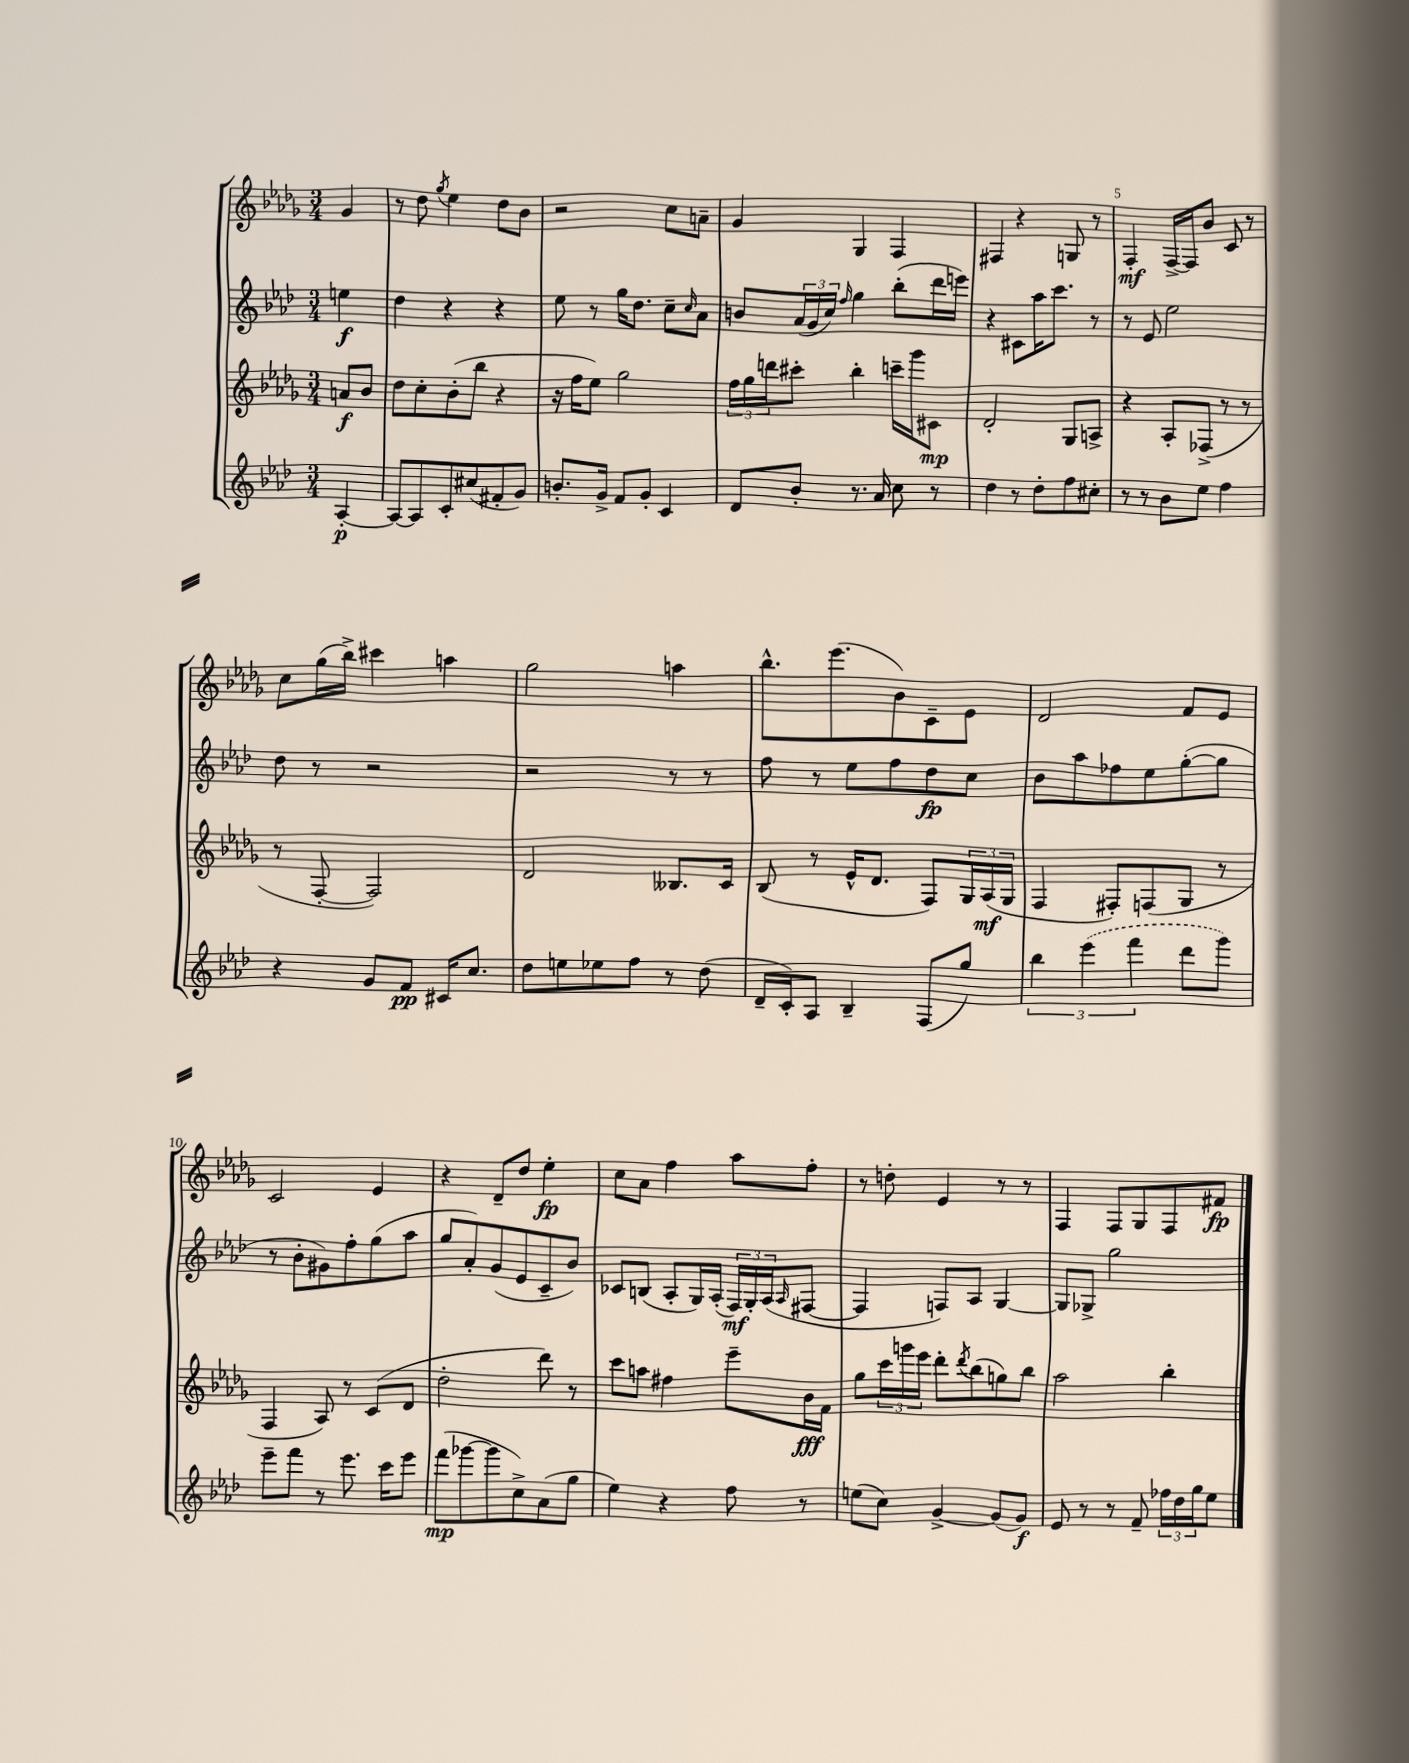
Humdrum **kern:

**kern	**dynam	**kern	**dynam	**kern	**dynam	**kern	**dynam
*part4	*part4	*part3	*part3	*part2	*part2	*part1	*part1
*staff4	*staff4	*staff3	*staff3	*staff2	*staff2	*staff1	*staff1
*clefG2	*	*clefG2	*	*clefG2	*	*clefG2	*
*k[b-e-a-d-]	*	*k[b-e-a-d-g-]	*	*k[b-e-a-d-]	*	*k[b-e-a-d-g-]	*
*M3/4	*	*M3/4	*	*M3/4	*	*M3/4	*
=	=	=	=	=	=	=	=
[4A-'/	p	8an/L	f	4een\	f	4g-/	.
.	.	8b-/J	.	.	.	.	.
=1	=1	=1	=1	=1	=1	=1	=1
8A-/L_	.	8dd-\L	.	4dd-\	.	8r	.
8A-/]	.	8cc'\	.	.	.	8dd-\	.
.	.	.	.	.	.	8qgg-/	.
8c'/	.	(8b-'\	.	4r	.	4ee-\	.
(8cc#X/	.	8bb-\J	.	.	.	.	.
8f#X'/	.	4r	.	4r	.	8dd-\L	.
8g/J)	.	.	.	.	.	8b-\J	.
=2	=2	=2	=2	=2	=2	=2	=2
8.bn'/L	.	16r	.	8ee-\	.	2r	.
.	.	16ff\KL	.	.	.	.	.
.	.	8ee-\J)	.	8r	.	.	.
16g^/Jk	.	.	.	.	.	.	.
8f/L	.	2gg-\	.	16gg\KL	.	.	.
.	.	.	.	8.dd-\J	.	.	.
8g'/J	.	.	.	.	.	.	.
4c/	.	.	.	8cc~\L	.	8cc\L	.
.	.	.	.	16qqcc/	.	.	.
.	.	.	.	8a-\J	.	8an~\J	.
=3	=3	=3	=3	=3	=3	=3	=3
8d-/L	.	24ff\LL	.	8bn/L	.	4g-/	.
.	.	24gg-\	.	.	.	.	.
.	.	24dddn\J	.	.	.	.	.
8b-'/J	.	8ccc#X'\J	.	(24a-/L	.	.	.
.	.	.	.	24g/	.	.	.
.	.	.	.	24cc/JJ)	.	.	.
.	.	.	.	16qqff/	.	.	.
8.r	.	4bb-'\	.	4gg\	.	4G-/	.
16a-/	.	.	.	.	.	.	.
8cc\	.	16cccn~\LL	.	(8bb-'\L	.	4F/	.
.	.	16ggg-\J	.	.	.	.	.
8r	.	8c#X\J	mp	16ddd-\L	.	.	.
.	.	.	.	16eeen\JJ)	.	.	.
=4	=4	=4	=4	=4	=4	=4	=4
4dd-\	.	2d-'/	.	4r	.	4F#X/	.
8r	.	.	.	8c#X\L	.	4r	.
8dd-'\L	.	.	.	16aa-\K	.	.	.
.	.	.	.	8.ccc\J	.	.	.
8ff\	.	8G-/L	.	.	.	8Gn/	.
8cc#X'\J	.	8An^/J	.	8r	.	8r	.
=5	=5	=5	=5	=5	=5	=5	=5
8r	.	4r	.	8r	.	4F'/	mf
8r	.	.	.	8e-/	.	.	.
8b-\L	.	8A-'/L	.	2ee-\	.	[16F^/LL	.
.	.	.	.	.	.	16F/J]	.
8ee-\J	.	(8F-X^/J	.	.	.	8b-/J	.
4ff\	.	8r	.	.	.	8c/	.
.	.	8r	.	.	.	8r	.
!!LO:LB:g=z
=6	=6	=6	=6	=6	=6	=6	=6
4r	.	8r	.	8dd-\	.	8cc\L	.
.	.	[8F'/	.	8r	.	(16gg-\L	.
.	.	.	.	.	.	16bb-^\JJ)	.
8g/L	.	2F/])	.	2r	.	4ccc#X\	.
8f/J	pp	.	.	.	.	.	.
16c#X/KL	.	.	.	.	.	4aan\	.
8.cc/J	.	.	.	.	.	.	.
=7	=7	=7	=7	=7	=7	=7	=7
8dd-\L	.	2d-/	.	2r	.	2gg-\	.
8een\	.	.	.	.	.	.	.
8ee-X\	.	.	.	.	.	.	.
8ff\J	.	.	.	.	.	.	.
8r	.	8.B--X/L	.	8r	.	4aan\	.
(8dd-\	.	.	.	8r	.	.	.
.	.	16c/Jk	.	.	.	.	.
=8	=8	=8	=8	=8	=8	=8	=8
16d-~/LL	.	(8B-/	.	8ff\	.	8.bb-^^\L	.
16c'/J)	.	.	.	.	.	.	.
8A-/J	.	8r	.	8r	.	.	.
.	.	.	.	.	.	(8.eee-\	.
4B-~/	.	16e-^^/KL	.	8ee-\L	.	.	.
.	.	8.d-/J	.	.	.	.	.
.	.	.	.	8ff\	.	8b-\)	.
(8F/L	.	8F/L)	.	8dd-\	fp	8c~\	.
8gg/J)	.	24G-/L	.	8cc\J	.	8e-\J	.
.	.	(24A-/	mf	.	.	.	.
.	.	24G-/JJ	.	.	.	.	.
=9	=9	=9	=9	=9	=9	=9	=9
6bb-\	.	4F/	.	8b-\L	.	2d-/	.
.	.	.	.	8aa-\	.	.	.
(6eee-\	.	.	.	.	.	.	.
.	.	8F#X'/L)	.	8ff-X\	.	.	.
6fff\	.	.	.	.	.	.	.
.	.	(8Fn/	.	8ee-\	.	.	.
8ddd-\L	.	8G-/J	.	([8gg'\	.	8f/L	.
8ggg\J)	.	8r	.	8gg\J]	.	8e-/J	.
!!LO:LB:g=z
=10	=10	=10	=10	=10	=10	=10	=10
8eee-~\L	.	4F/	.	8r	.	2c/	.
8fff\J	.	.	.	8b-'\L	.	.	.
8r	.	8A-/)	.	8g#X\)	.	.	.
8.eee-\	.	8r	.	8ff'\	.	.	.
.	.	(8c/L	.	(8gg\	.	4e-/	.
16ccc\KL	.	.	.	.	.	.	.
8eee-\J	.	8d-/J	.	8aa-\J	.	.	.
=11	=11	=11	=11	=11	=11	=11	=11
(8fff\L	mp	2dd-'\	.	8gg/L	.	4r	.
[8ggg-X\	.	.	.	8a-'/)	.	.	.
8ggg-\]	.	.	.	(8g/	.	8d-~/L	.
8cc^\)	.	.	.	8e-/	.	8dd-/J	.
(8a-\	.	8ddd-\)	.	8c~/	.	4ee-'\	fp
8gg\J	.	8r	.	8b-/J)	.	.	.
=12	=12	=12	=12	=12	=12	=12	=12
4ee-\)	.	8ccc\L	.	8c-X/L	.	8cc\L	.
.	.	8aan\J	.	(8Bn/J	.	8a-\J	.
4r	.	4ff#X\	.	8A-'/L	.	4ff\	.
.	.	.	.	16G/L)	.	.	.
.	.	.	.	(16A-'/JJ	.	.	.
8ff\	.	8eee-~\L	.	24F/LL)	mf	8aa-\L	.
.	.	.	.	24G'/	.	.	.
.	.	.	.	(24A-/J	.	.	.
.	.	.	.	16qqA-/	.	.	.
8r	.	16b-\L	fff	[8F#X/J	.	8ff'\J	.
.	.	16f\JJ	.	.	.	.	.
=13	=13	=13	=13	=13	=13	=13	=13
(8een\L	.	8gg-\L	.	4F#/]	.	8r	.
8cc\J)	.	24ccc\L	.	.	.	8ddn'\	.
.	.	24gggn\	.	.	.	.	.
.	.	24eee-\JJ	.	.	.	.	.
[4g^/	.	8ddd-'\L	.	8Fn/L)	.	4e-/	.
.	.	8qddd-/	.	.	.	.	.
.	.	(8bb-\	.	8A-/J	.	.	.
(8g/L]	.	8ggn\)	.	[4G/	.	8r	.
8g/J)	f	8bb-\J	.	.	.	8r	.
=14	=14	=14	=14	=14	=14	=14	=14
8e-/	.	2aa-\	.	8G/L]	.	4F/	.
8r	.	.	.	8G-X^/J	.	.	.
8r	.	.	.	2gg\	.	8F/L	.
8f~/	.	.	.	.	.	8G-/	.
24ff-X\LL	.	4bb-'\	.	.	.	8F/	.
24dd-\	.	.	.	.	.	.	.
24gg\J	.	.	.	.	.	.	.
8ee-\J	.	.	.	.	.	8f#X/J	fp
==	==	==	==	==	==	==	==
*-	*-	*-	*-	*-	*-	*-	*-
